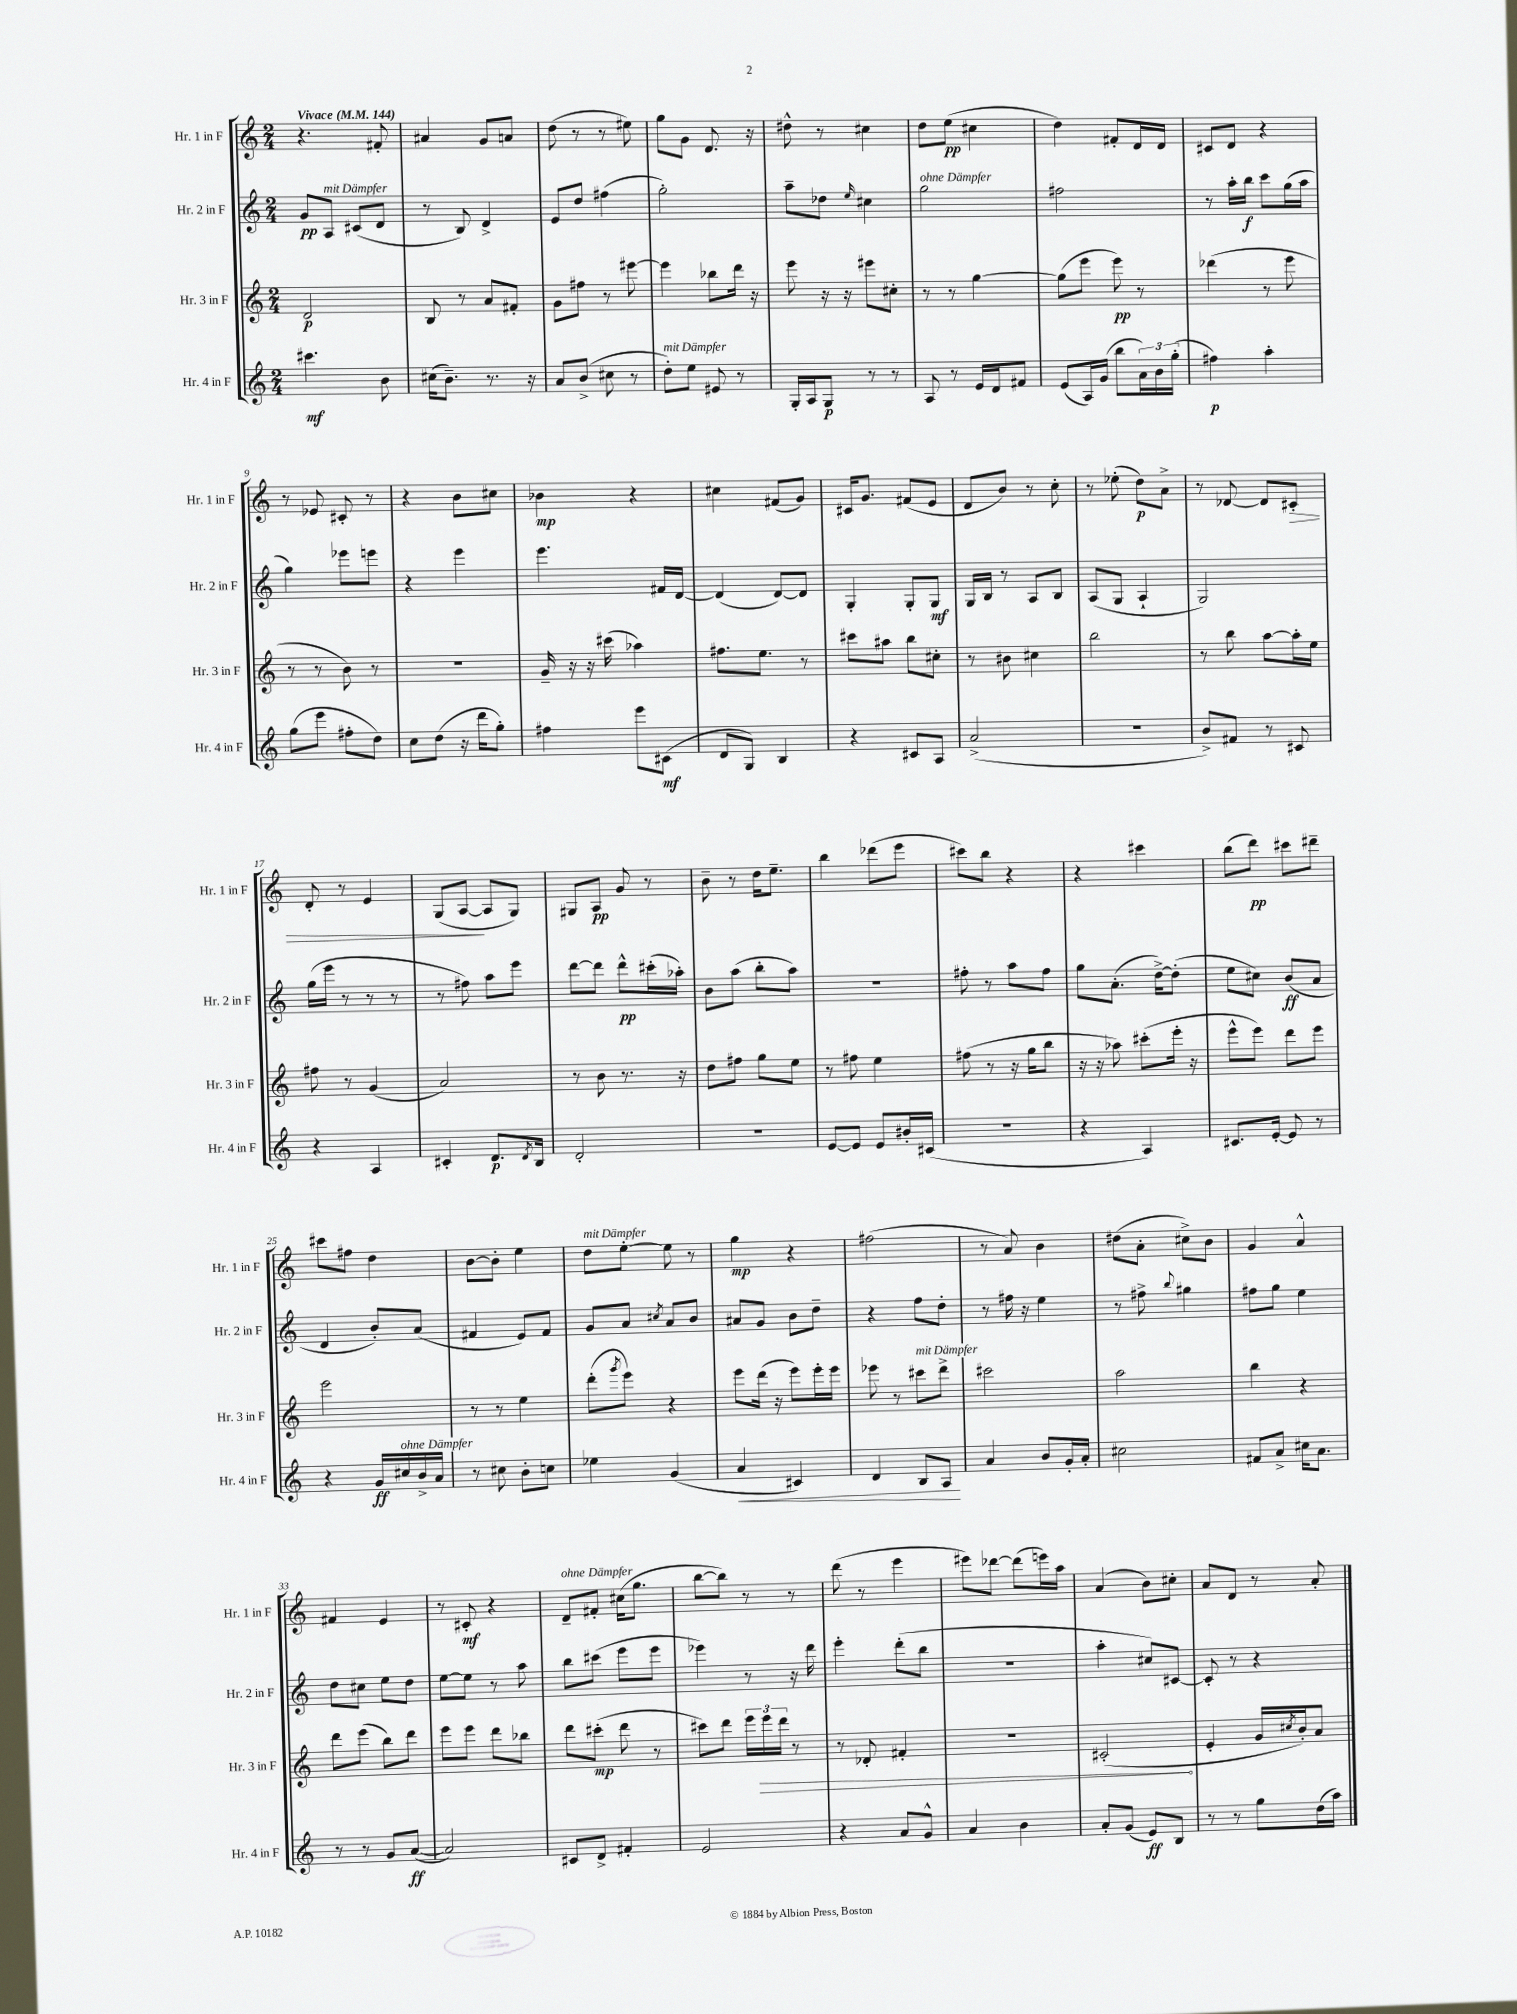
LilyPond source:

<<
\new StaffGroup <<
\new Staff = "s0" \with { instrumentName = "Hr. 1 in F" shortInstrumentName = "Hr. 1 in F" } {
    \clef treble \key c \major \numericTimeSignature \time 2/4 \tempo "Vivace" 4 = 144
    r4. fis'8-. |
    ais'4 g'8 a'8 |
    d''8( r8 r8 eis''8) |
    g''8 g'8 d'8. r16 |
    dis''8-^ r8 cis''4 |
    d''8 e''8\pp( cis''4 |
    d''4) fis'8-. d'16 d'16 |
    cis'8 d'8 r4 |
    r8 ees'8 cis'8-. r8 |
    r4 b'8 cis''8 |
    bes'4\mp r4 |
    cis''4 fis'8( g'8) |
    cis'16 g'8. fis'8( e'8 |
    d'8 b'8) r8 c''8-. |
    r8 ees''8-.( d''8\p) a'8-> |
    r8 des'8~ des'8 cis'8-.\> |
    d'8-. r8 e'4 |
    g8( a8~\! a8 g8) |
    gis8 a8\pp g'8 r8 |
    b'8-- r8 d''16 e''8.-- |
    b''4 des'''8( e'''8 |
    cis'''8) b''8 r4 |
    r4 cis'''4 |
    b''8( d'''8\pp) cis'''8 dis'''8-- |
    cis'''8 fis''8 d''4 |
    b'8~ b'8-. e''4 |
    d''8^\markup { \italic "mit Dämpfer" } e''8~-. e''8 r8 |
    g''4\mp r4 |
    fis''2( |
    r8 a'8) b'4 |
    dis''8( a'8-. cis''8->) b'8 |
    g'4 a'4-^ |
    fis'4 e'4 |
    r8 cis'8-.\mf r4 |
    d'8--^\markup { \italic "ohne Dämpfer" } fis'8-. cis''16( g''8. |
    b''8~ b''8) r8 r8 |
    d'''8( r8 e'''4 |
    eis'''8) des'''8~ des'''8( e'''16) a''16 |
    a'4( b'8) cis''8-. |
    a'8 d'8 r8 a'8-. \bar "|." |
}
\new Staff = "s1" \with { instrumentName = "Hr. 2 in F" shortInstrumentName = "Hr. 2 in F" } {
    \clef treble \key c \major \numericTimeSignature \time 2/4
    g'8\pp a8^\markup { \italic "mit Dämpfer" } cis'8( d'8 |
    r8 b8) d'4-> |
    e'8 d''8 fis''4( |
    g''2-.) |
    a''8-- des''8 \grace { e''16 } cis''4 |
    g''2^\markup { \italic "ohne Dämpfer" } |
    fis''2 |
    r8 a''16-. b''16\f c'''8 g''16( a''16 |
    g''4) ees'''8 e'''8 |
    r4 e'''4 |
    e'''4. fis'16 d'16~ |
    d'4( d'8~) d'8 |
    g4-. g8-. g8\mf |
    g16 b16 r8 a8 b8 |
    a8( g8 a4-! |
    g2) |
    g''16( e'''16 r8 r8 r8 |
    r8 fis''8) a''8 e'''8 |
    d'''8~ d'''8 d'''8-^\pp cis'''16-.( aes''16-.) |
    b'8 a''8( b''8-. a''8) |
    R2 |
    fis''8-. r8 a''8 fis''8 |
    g''8 a'8.-.( d''16~->) d''8-.( |
    e''8 cis''8) b'8\ff( a'8 |
    d'4 b'8-.) a'8( |
    fis'4 e'8) fis'8 |
    g'8 a'8 \acciaccatura { cis''8 } a'8 b'8 |
    ais'8 g'8 b'8 d''8-- |
    r4 f''8 d''8-. |
    r8 fis''16 r16 e''4 |
    r8 fis''8-> \appoggiatura { b''8 } gis''4 |
    fis''8 g''8 e''4 |
    d''8 cis''8 e''8 d''8 |
    e''8~ e''8 r8 a''8 |
    b''8 cis'''8( e'''8 e'''8 |
    ees'''4) r8 r16 d'''16 |
    e'''4-. d'''8-.( b''8 |
    r2 |
    a''4-. cis''8) cis'8~ |
    cis'8-. r8 r4 \bar "|." |
}
\new Staff = "s2" \with { instrumentName = "Hr. 3 in F" shortInstrumentName = "Hr. 3 in F" } {
    \clef treble \key c \major \numericTimeSignature \time 2/4
    d'2\p |
    b8 r8 a'8 fis'8-. |
    g'8 fis''8 r8 eis'''8~ |
    eis'''4 bes''8 d'''16 r16 |
    e'''8 r16 r16 eis'''8 cis''8-. |
    r8 r8 g''4~ |
    g''8( e'''8 e'''8\pp) r8 |
    des'''4( r8 e'''8 |
    r8 r8 b'8) r8 |
    r2 |
    g'16-- r16 r16 cis'''16( aes''4) |
    fis''8. e''8. r8 |
    cis'''8 ais''8 b''8 cis''8-. |
    r8 bis'8 cis''4 |
    b''2 |
    r8 b''8 a''8~ a''16-. e''16 |
    fis''8 r8 g'4( |
    a'2) |
    r8 b'8 r8. r16 |
    d''8 fis''8 g''8 e''8 |
    r8 fis''8 e''4 |
    fis''8( r8 r16 g''16 b''8 |
    r16 r16 aes''8) cis'''8-.( e'''16-. r16 |
    e'''8-^ e'''8) d'''8 e'''8 |
    e'''2 |
    r8 r8 e''4 |
    d'''8-.( \acciaccatura { g'''8 } e'''8) r4 |
    e'''8 d'''16( r16 e'''8) e'''16-. e'''16 |
    ees'''8 r8 cis'''8^\markup { \italic "mit Dämpfer" } d'''8-> |
    cis'''2 |
    a''2 |
    b''4 r4 |
    d'''8 e'''8( b''8) d'''8 |
    e'''8 e'''8 d'''8 bes''8 |
    d'''8 cis'''8-.\mp( d'''8 r8 |
    cis'''8) d'''8 \tuplet 3/2 { e'''16 \once \override Hairpin.circled-tip = ##t e'''16\> d'''16 } r8 |
    r8 des'8-. fis'4-. |
    r2 |
    cis'2-.\!( |
    e'4-. g'16 \acciaccatura { cis''8 } b'16-.) a'8 \bar "|." |
}
\new Staff = "s3" \with { instrumentName = "Hr. 4 in F" shortInstrumentName = "Hr. 4 in F" } {
    \clef treble \key c \major \numericTimeSignature \time 2/4
    cis'''4.\mf b'8 |
    cis''16( b'8.--) r8. r16 |
    a'8 b'8->( cis''8 r8 |
    d''8-.^\markup { \italic "mit Dämpfer" }) e''8 eis'8 r8 |
    g16-. a16 g8\p r8 r8 |
    a8 r8 e'16 d'16 fis'8 |
    e'8( a16) g'16( b''8 \tuplet 3/2 { a'16) b'16 g''16-.( } |
    fis''4\p) a''4-. |
    g''8( e'''8 fis''8-. d''8) |
    c''8 d''8( r16 d'''16 g''8-.) |
    fis''4 e'''8 cis'8\mf( |
    d'8 g8) b4 |
    r4 cis'8 a8 |
    a'2->( |
    R2 |
    b'8->) fis'8 r8 cis'8 |
    r4 a4 |
    cis'4-. d'8.\p \acciaccatura { d'8 } b16 |
    d'2-. |
    R2 |
    e'8~ e'8 e'8 bis'16-. cis'16( |
    R2 |
    r4 a4) |
    cis'8. e'16~-. e'8 r8 |
    r4 g'16\ff cis''16^\markup { \italic "ohne Dämpfer" } b'16-> a'16 |
    r8 cis''8 b'8-. c''8 |
    ees''4 g'4( |
    a'4\< cis'4) |
    d'4 b8 a8\! |
    a'4 b'8 g'16-. a'16-. |
    cis''2 |
    fis'8 a'8-> cis''16 a'8. |
    r8 r8 g'8 a'8~\ff( |
    a'2) |
    cis'8 d'8-> fis'4-. |
    e'2 |
    r4 a'8 g'8-^ |
    a'4 b'4 |
    a'8-. g'8( e'8\ff) b8 |
    r8 r8 g''8 d''16( a''16) \bar "|." |
}
>>
>>
